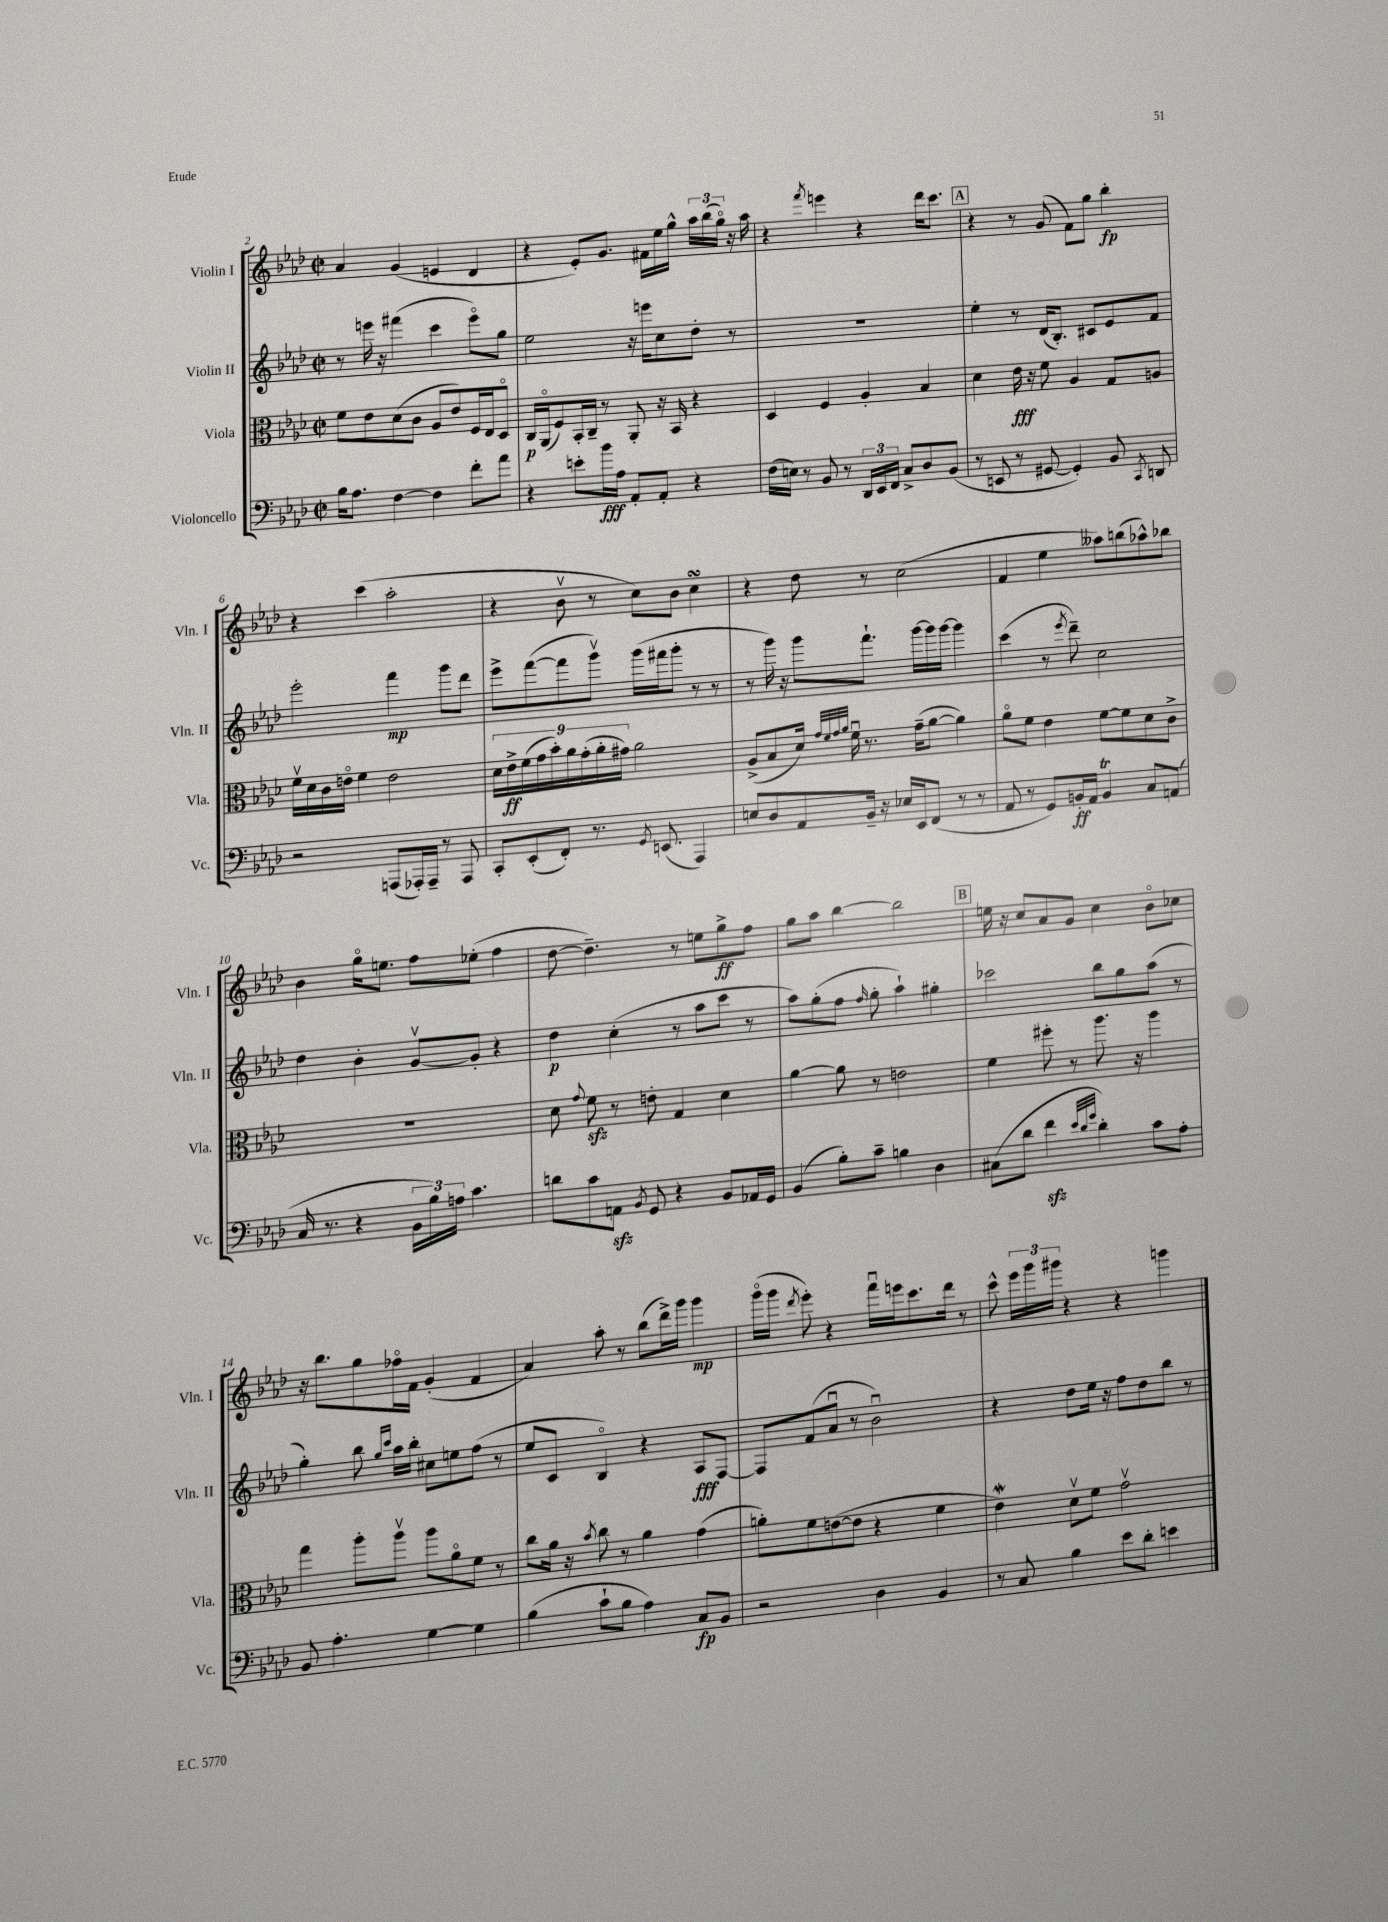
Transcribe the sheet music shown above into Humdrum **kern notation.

**kern	**dynam	**kern	**dynam	**kern	**dynam	**kern	**dynam
*part4	*part4	*part3	*part3	*part2	*part2	*part1	*part1
*staff4	*staff4	*staff3	*staff3	*staff2	*staff2	*staff1	*staff1
*I"Violoncello	*	*I"Viola	*	*I"Violin II	*	*I"Violin I	*
*I'Vc.	*	*I'Vla.	*	*I'Vln. II	*	*I'Vln. I	*
*clefF4	*	*clefC3	*	*clefG2	*	*clefG2	*
*k[b-e-a-d-]	*	*k[b-e-a-d-]	*	*k[b-e-a-d-]	*	*k[b-e-a-d-]	*
*M2/2	*	*M2/2	*	*M2/2	*	*M2/2	*
*met(c|)	*	*met(c|)	*	*met(c|)	*	*met(c|)	*
=2	=2	=2	=2	=2	=2	=2	=2
16B-\KL	.	8f\L	.	8r	.	4a-/	.
8.A-\J	.	.	.	.	.	.	.
.	.	8e-\	.	16eeen\	.	.	.
.	.	.	.	16r	.	.	.
[4F\	.	(8d-\	.	(4fff#X\	.	(4g/	.
.	.	8c\J	.	.	.	.	.
4F\]	.	8A-/L	.	4ccc\	.	4en/	.
.	.	8e-/)	.	.	.	.	.
8f'\L	.	16F/L	.	8eee\L)	.	4d-/	.
.	.	16E-/J	.	.	.	.	.
8a-\J	.	8D-/J	.	8gg\J	.	.	.
=3	=3	=3	=3	=3	=3	=3	=3
4r	.	16C/LL	p	2ee-\	.	4r	.
.	.	(16AA-/J	.	.	.	.	.
.	.	8F/)	.	.	.	.	.
8en'\L	.	16BB-'/L	.	.	.	8e-'/L)	.
.	.	16C~/JJ	.	.	.	.	.
16b-\L	fff	8r	.	.	.	8.g/J	.
16A-\JJ	.	.	.	.	.	.	.
8AA-'/L	.	8AA-'/	.	16r	.	.	.
.	.	.	.	16eeen\KL	.	16f#X\LL	.
8AA-'/J	.	16r	.	8cc\	.	16ee-\	.
.	.	16BB-/	.	.	.	16gg^^\JJ	.
4r	.	4r	.	8dd-'\J	.	24aa-\LL	.
.	.	.	.	.	.	(24bb-\	.
.	.	.	.	.	.	24gg\JJ)	.
.	.	.	.	8r	.	16r	.
.	.	.	.	.	.	16aa-\	.
=4	=4	=4	=4	=4	=4	=4	=4
(16F\LL	.	4D-/	.	1r	.	4r	.
16En\JJ)	.	.	.	.	.	.	.
8r	.	.	.	.	.	.	.
.	.	.	.	.	.	8qfff/	.
8BB-/	.	4F/	.	.	.	4eeen\	.
8r	.	.	.	.	.	.	.
24DD-/LL	.	4A-'/	.	.	.	4r	.
24EE-/	.	.	.	.	.	.	.
24FF/JJ	.	.	.	.	.	.	.
8C^/L	.	.	.	.	.	.	.
8D-/	.	4B-/	.	.	.	16ddd-\KL	.
.	.	.	.	.	.	8.ccc\J	.
(8BB-/J	.	.	.	.	.	.	.
!!LO:REH:place=s1:t=A
=5	=5	=5	=5	=5	=5	=5	=5
8r	.	4d-\	.	4ee-'\	.	4r	.
8EEn/	.	.	.	.	.	.	.
8r	.	16e-\	fff	8r	.	8r	.
.	.	16r	.	.	.	.	.
[8GG#X/	.	8f\	.	(16d-/KL	.	(8g/	.
.	.	.	.	8.B-'/J)	.	.	.
4GG#'/])	.	4A-/	.	.	.	8f\L)	.
.	.	.	.	8c#X/L	.	8gg\J	.
8BB-/	.	8G/L	.	8e-/	.	4bb-'\	fp
8qCC/	.	.	.	.	.	.	.
8DDn/	.	8An/J	.	8f/J	.	.	.
!!LO:LB:g=z
=6	=6	=6	=6	=6	=6	=6	=6
2r	.	16fv\LL	.	2eee-'\	.	4r	.
.	.	16d-\	.	.	.	.	.
.	.	16c\	.	.	.	.	.
.	.	16en\JJ	.	.	.	.	.
.	.	4f\	.	.	.	(4ccc\	.
(8AAAn/L	.	2e\	.	4fff\	mp	2aa-'\	.
16AAA-X'/L)	.	.	.	.	.	.	.
16AAA-~/JJ	.	.	.	.	.	.	.
8r	.	.	.	8ggg\L	.	.	.
8AAA-/	.	.	.	8ddd-\J	.	.	.
=7	=7	=7	=7	=7	=7	=7	=7
8CC'/L	.	18d-\LL	.	8eee-^\L	.	4r	.
.	.	18e-^\	ff	.	.	.	.
.	.	(18f\	.	.	.	.	.
(8EE-'/	.	.	.	([8fff\	.	.	.
.	.	18g\	.	.	.	.	.
.	.	18b-'\)	.	.	.	.	.
8FF'/J)	.	.	.	8fff\]	.	8b-v\	.
.	.	18a-\	.	.	.	.	.
.	.	(18g'\	.	.	.	.	.
8.r	.	.	.	8gggv\J)	.	8r	.
.	.	18a-'\	.	.	.	.	.
.	.	18g#X\JJ)	.	.	.	.	.
.	.	2a-\	.	(16ggg\LL	.	8cc\L)	.
8qGG/	.	.	.	.	.	.	.
(8.EEn/	.	.	.	16fff#X\J	.	.	.
.	.	.	.	8ggg'\J	.	8b-\J	.
4AAA-/)	.	.	.	8r	.	4ccsSsS\	.
.	.	.	.	8r	.	.	.
=8	=8	=8	=8	=8	=8	=8	=8
8En/L	.	(8A-^/L	.	8r	.	4r	.
8D-/	.	8B-/	.	16ggg\)	.	.	.
.	.	.	.	16r	.	.	.
8AA-/	.	16d-/Jk)	.	8ggg\L	.	8dd-\	.
.	.	32qqg/LLL	.	.	.	.	.
.	.	32qqf/	.	.	.	.	.
.	.	32qqg/	.	.	.	.	.
.	.	32qqa-/JJJ	.	.	.	.	.
.	.	16fu\	.	.	.	.	.
16BB-~/Jk	.	8.r	.	8.fff`\J	.	8r	.
16r	.	.	.	.	.	.	.
16E-X/LL	.	.	.	.	.	(2cc\	.
16EE-/J	.	(16g~\KL	.	[16ggg\LL	.	.	.
(8FF/J	.	[8a-\J	.	16ggg\]	.	.	.
.	.	.	.	[16ggg\JJ	.	.	.
8r	.	4a-\])	.	4ggg\]	.	.	.
8r	.	.	.	.	.	.	.
=9	=9	=9	=9	=9	=9	=9	=9
8AA-/	.	8a-\L	.	(4ccc\	.	4f/	.
8r	.	8f\J	.	.	.	.	.
8GG/L)	.	4e-\	.	8r	.	4ee-\	.
.	.	.	.	8qeee-/	.	.	.
16BBn'/L	ff	.	.	8ddd-~\)	.	.	.
16AA-/JJ	.	.	.	.	.	.	.
4BBt/	.	[8f\L	.	2cc\	.	8aa--X\L)	.
.	.	8f\]	.	.	.	(8bbn\	.
8C/L	.	8d-\	.	.	.	8aa-X^^\)	.
(8AAn/J	.	8c^\J	.	.	.	8bb-X\J	.
!!LO:LB:g=z
=10	=10	=10	=10	=10	=10	=10	=10
16C/	.	1r	.	4dd-\	.	4b-\	.
8.r	.	.	.	.	.	.	.
4r	.	.	.	4b-'\	.	16gg\KL	.
.	.	.	.	.	.	8.een\J	.
24BB-\LL	.	.	.	[8gv/L	.	8ff\L	.
24B-\)	.	.	.	.	.	.	.
24An\JJ	.	.	.	.	.	.	.
4.c\	.	.	.	8g'/J]	.	(8ee-X'\J	.
.	.	.	.	4r	.	4ff\	.
=11	=11	=11	=11	=11	=11	=11	=11
8dn\L	.	8d-\	.	4dd-\	p	[8dd-\	.
.	.	8qqg/	.	.	.	.	.
8c\	.	8fzz\	.	.	.	4.dd-~\])	.
8AAnzz\J	.	8r	.	(4cc'\	.	.	.
8qBB-/	.	.	.	.	.	.	.
8GG/	.	8en'\	.	.	.	.	.
4r	.	4G/	.	8r	.	8r	.
.	.	.	.	8aa-\L	.	8een\L	.
8BB-/L	.	4d-\	.	8ccc\J	.	8gg^\	ff
16AA-X/L	.	.	.	8r	.	8ff\J	.
16GG/JJ	.	.	.	.	.	.	.
=12	=12	=12	=12	=12	=12	=12	=12
(4BB-/	.	[4a-\	.	8aa-\L)	.	8gg\L	.
.	.	.	.	(8gg'\	.	8aa-\J	.
8B-'\L)	.	8a-\]	.	8ff\J	.	[4bb-\	.
.	.	.	.	16qqff/	.	.	.
8c~\J	.	8r	.	8gg'\	.	.	.
4Bn\	.	2en\	.	4aa-`\)	.	2bb-\]	.
4D-\	.	.	.	4gg#X'\	.	.	.
!!LO:REH:place=s1:t=B
=13	=13	=13	=13	=13	=13	=13	=13
(8C#X\L	.	4f\	.	2ccc-X\	.	16een\	.
.	.	.	.	.	.	16r	.
8d-\J	.	.	.	.	.	8cc/L	.
4fzz\	.	8ff#X'\	.	.	.	8a-/	.
.	.	8r	.	.	.	8g/J	.
32qqe-/LLL	.	.	.	.	.	.	.
32qqd-/	.	.	.	.	.	.	.
32qqg/JJJ	.	.	.	.	.	.	.
4d-'\)	.	8.aa-\	.	8bb-\L	.	4cc\	.
.	.	.	.	8gg\	.	.	.
.	.	16r	.	.	.	.	.
8c\L	.	4aa-\	.	(8aa-\J	.	8b-\L	.
8A-'\J	.	.	.	8r	.	8cc-X\J	.
!!LO:LB:g=z
=14	=14	=14	=14	=14	=14	=14	=14
8BB-/	.	4gg\	.	4gg'\)	.	16r	.
.	.	.	.	.	.	8.bb-\L	.
4.A-'\	.	.	.	.	.	.	.
.	.	8aa-'\L	.	8bb-\	.	8gg\	.
.	.	.	.	16qqgg/LL	.	.	.
.	.	.	.	16qqccc/JJ	.	.	.
.	.	8aa-v\J	.	16aa-\LL	.	16ff-X\L	.
.	.	.	.	16bb-'\JJ	.	16f\JJ	.
[4G\	.	8aa-\L	.	8cc#X\L	.	(4g'/	.
.	.	8a-\	.	8een\	.	.	.
4G\]	.	8f\J	.	(8ff\J	.	4f/	.
.	.	8r	.	8r	.	.	.
=15	=15	=15	=15	=15	=15	=15	=15
(4B-\	.	8cc\L	.	8ee-/L	.	4a-/)	.
.	.	16a-\Jk	.	8c/J	.	.	.
.	.	16r	.	.	.	.	.
.	.	8qb-/	.	.	.	.	.
8c`\L	.	8cc\	.	4B-/)	.	8aa-'\	.
8B-\J	.	8r	.	.	.	8r	.
4A-\)	.	4a-\	.	4r	.	(8bb-\L	.
.	.	.	.	.	.	16ddd-^\L)	.
.	.	.	.	.	.	16ggg\JJ	.
8C/L	fp	(4g\	.	8A-/L	fff	4ggg\	mp
8BB-/J	.	.	.	[8F/J	.	.	.
=16	=16	=16	=16	=16	=16	=16	=16
2r	.	8an'\L)	.	8F/L]	.	(16ggg\LL	.
.	.	.	.	.	.	16ggg\JJ	.
.	.	.	.	.	.	8qddd-/	.
.	.	8f\	.	(8f/	.	8eee-'\)	.
.	.	([8en\	.	8a-u/J	.	4r	.
.	.	8e\J]	.	8r	.	.	.
4D-\	.	4r	.	2b-u\)	.	16fffu\LL	.
.	.	.	.	.	.	16eeen\J	.
.	.	.	.	.	.	8.ccc\	.
4BB-/	.	4f\	.	.	.	.	.
.	.	.	.	.	.	16ddd-\Jk	.
.	.	.	.	.	.	8r	.
=17	=17	=17	=17	=17	=17	=17	=17
8r	.	4e-W\)	.	4r	.	8ccc^^\	.
8C/	.	.	.	.	.	24eee-\LL	.
.	.	.	.	.	.	24ggg\	.
.	.	.	.	.	.	24ggg#X\JJ	.
4B-\	.	8d-v\L	.	8dd-\L	.	4r	.
.	.	8f\J	.	16ee-\Jk	.	.	.
.	.	.	.	16r	.	.	.
8e-\L	.	2gv\	.	8ff\L	.	4r	.
8d-'\J	.	.	.	8dd-\	.	.	.
4en\	.	.	.	8bb-\J	.	4gggn\	.
.	.	.	.	8r	.	.	.
==	==	==	==	==	==	==	==
*-	*-	*-	*-	*-	*-	*-	*-
